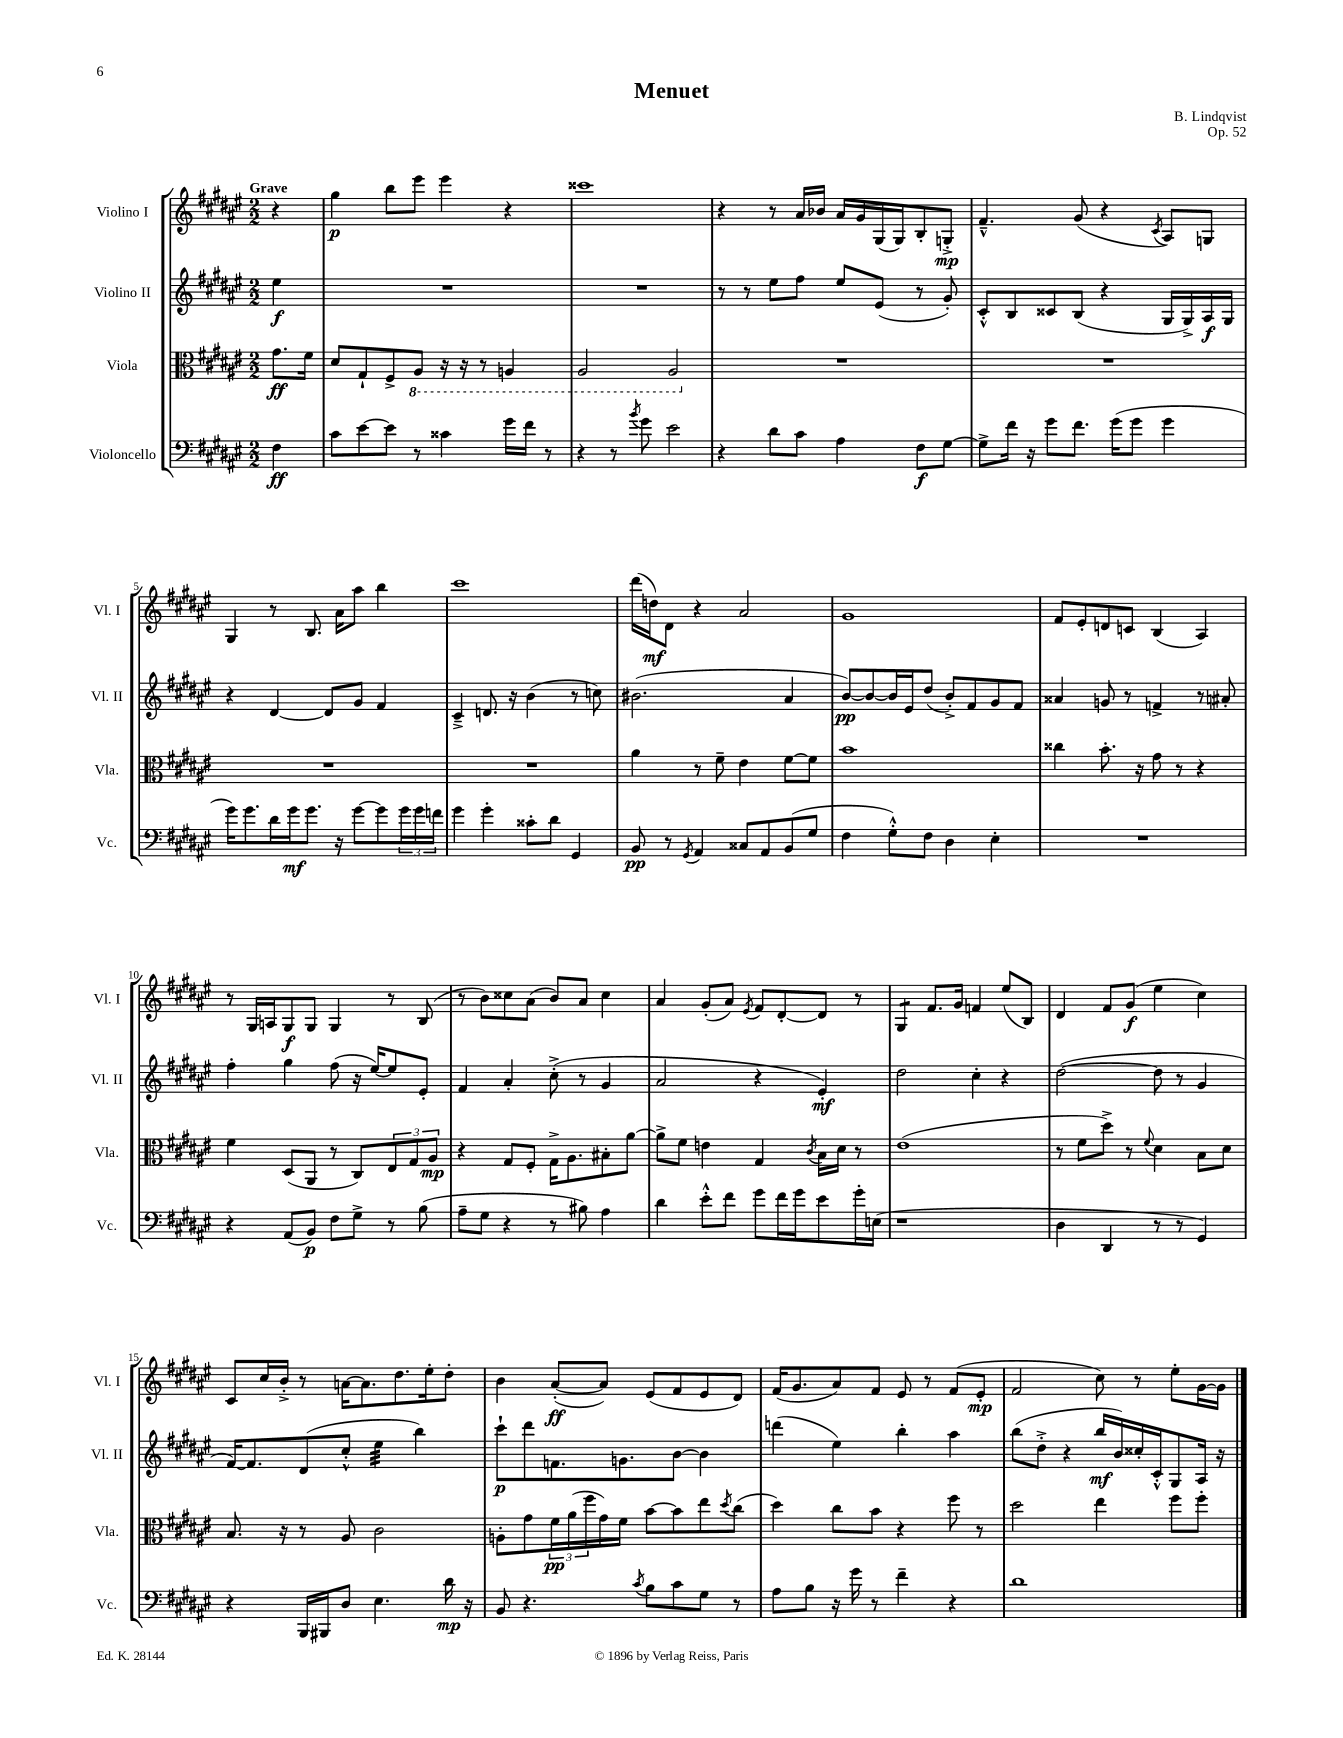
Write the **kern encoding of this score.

**kern	**dynam	**kern	**dynam	**kern	**dynam	**kern	**dynam
*part4	*part4	*part3	*part3	*part2	*part2	*part1	*part1
*staff4	*staff4	*staff3	*staff3	*staff2	*staff2	*staff1	*staff1
*I"Violoncello	*	*I"Viola	*	*I"Violino II	*	*I"Violino I	*
*I'Vc.	*	*I'Vla.	*	*I'Vl. II	*	*I'Vl. I	*
*clefF4	*	*clefC3	*	*clefG2	*	*clefG2	*
*k[f#c#g#d#a#e#]	*	*k[f#c#g#d#a#e#]	*	*k[f#c#g#d#a#e#]	*	*k[f#c#g#d#a#e#]	*
*M2/2	*	*M2/2	*	*M2/2	*	*M2/2	*
=	=	=	=	=	=	=	=
!	!	!	!	!	!	!LO:TX:a:B:t=Grave	!
4F#\	ff	8.g#\L	ff	4ee#\	f	4r	.
.	.	16f#\Jk	.	.	.	.	.
=1	=1	=1	=1	=1	=1	=1	=1
8c#\L	.	8d#/L	.	1r	.	4gg#\	p
[8e#\	.	8G#`/	.	.	.	.	.
8e#\J]	.	8F#^/	.	.	.	8bb\L	.
*	*	*8ba	*	*	*	*	*
8r	.	8AA#/J	.	.	.	8eee#\J	.
4c##X\	.	16r	.	.	.	4eee#\	.
.	.	16r	.	.	.	.	.
.	.	8r	.	.	.	.	.
16g#\LL	.	4AAn/	.	.	.	4r	.
16f#\JJ	.	.	.	.	.	.	.
8r	.	.	.	.	.	.	.
=2	=2	=2	=2	=2	=2	=2	=2
4r	.	2AA#/	.	1r	.	1ccc##X	.
8r	.	.	.	.	.	.	.
8qb/	.	.	.	.	.	.	.
8g#\	.	.	.	.	.	.	.
2e#\	.	2AA#/	.	.	.	.	.
=3	=3	=3	=3	=3	=3	=3	=3
*	*	*X8ba	*	*	*	*	*
4r	.	1r	.	8r	.	4r	.
.	.	.	.	8r	.	.	.
8d#\L	.	.	.	8ee#\L	.	8r	.
8c#\J	.	.	.	8ff#\J	.	16a#/LL	.
.	.	.	.	.	.	16b-X/JJ	.
4A#\	.	.	.	8ee#/L	.	16a#/LL	.
.	.	.	.	.	.	16g#/	.
.	.	.	.	(8e#/J	.	(16G#/	.
.	.	.	.	.	.	16G#/J)	.
8F#\L	f	.	.	8r	.	8B'/	.
[8G#\J	.	.	.	8g#'/)	.	8Gn'^/J	mp
=4	=4	=4	=4	=4	=4	=4	=4
8G#^\L]	.	1r	.	8c#'^^/L	.	4.f#~^^/	.
16f#\Jk	.	.	.	8B/	.	.	.
16r	.	.	.	.	.	.	.
8g#\L	.	.	.	8c##X/	.	.	.
8.f#\J	.	.	.	(8B/J	.	(8g#/	.
.	.	.	.	4r	.	4r	.
(16g#\KL	.	.	.	.	.	.	.
8g#\J	.	.	.	.	.	.	.
.	.	.	.	.	.	8qc#/	.
4g#\	.	.	.	16G#/LL	.	8A#/L)	.
.	.	.	.	16G#^/)	.	.	.
.	.	.	.	16A#/	f	8Gn/J	.
.	.	.	.	16G#/JJ	.	.	.
!!LO:LB:g=z
=5	=5	=5	=5	=5	=5	=5	=5
16g#\KL)	.	1r	.	4r	.	4G#/	.
8.g#\	.	.	.	.	.	.	.
16d#\L	.	.	.	[4d#/	.	8r	.
16g#\J	mf	.	.	.	.	.	.
8.g#\J	.	.	.	.	.	8.B/	.
.	.	.	.	8d#/L]	.	.	.
16r	.	.	.	.	.	16a#\KL	.
[8g#\L	.	.	.	8g#/J	.	8aa#\J	.
8g#\]	.	.	.	4f#/	.	4bb\	.
24g#\L	.	.	.	.	.	.	.
24g#\	.	.	.	.	.	.	.
24fn\JJ	.	.	.	.	.	.	.
=6	=6	=6	=6	=6	=6	=6	=6
4g#\	.	1r	.	4c#~^/	.	1ccc#	.
4g#'\	.	.	.	8.dn/	.	.	.
.	.	.	.	16r	.	.	.
8c##X'\L	.	.	.	(4b\	.	.	.
8d#\J	.	.	.	.	.	.	.
4GG#/	.	.	.	8r	.	.	.
.	.	.	.	8ccn\)	.	.	.
=7	=7	=7	=7	=7	=7	=7	=7
8BB/	pp	4a#\	.	(2.b#X\	.	(16ddd#\LL	.
.	.	.	.	.	.	16ddn\J)	mf
8r	.	.	.	.	.	8d#\J	.
8qGG#/	.	.	.	.	.	.	.
4AA#/	.	8r	.	.	.	4r	.
.	.	8f#~\	.	.	.	.	.
8C##X/L	.	4e#\	.	.	.	2a#/	.
8AA#/	.	.	.	.	.	.	.
(8BB/	.	[8f#\L	.	4a#/	.	.	.
8G#/J	.	8f#\J]	.	.	.	.	.
=8	=8	=8	=8	=8	=8	=8	=8
4F#\	.	1b	.	[8b/L)	pp	1g#	.
.	.	.	.	8b/_	.	.	.
8G#'^^\L)	.	.	.	16b/L]	.	.	.
.	.	.	.	16e#/J	.	.	.
8F#\J	.	.	.	(8dd#/J	.	.	.
4D#\	.	.	.	8b'^/L)	.	.	.
.	.	.	.	8f#/	.	.	.
4E#'\	.	.	.	8g#/	.	.	.
.	.	.	.	8f#/J	.	.	.
=9	=9	=9	=9	=9	=9	=9	=9
1r	.	4cc##X\	.	4a##X/	.	8f#/L	.
.	.	.	.	.	.	8e#'/	.
.	.	8.b'\	.	8gn/	.	8dn/	.
.	.	.	.	8r	.	8cn/J	.
.	.	16r	.	.	.	.	.
.	.	8g#\	.	4fn^/	.	(4B/	.
.	.	8r	.	.	.	.	.
.	.	4r	.	8r	.	4A#/)	.
.	.	.	.	8a#X'/	.	.	.
!!LO:LB:g=z
=10	=10	=10	=10	=10	=10	=10	=10
4r	.	4f#\	.	4ff#'\	.	8r	.
.	.	.	.	.	.	16G#/LL	.
.	.	.	.	.	.	16An/J	.
(8AA#/L	.	(8D#/L	.	4gg#\	.	8G#/	f
8BB/J)	p	8AA#/J	.	.	.	8G#/J	.
8F#\L	.	8r	.	(8ff#\	.	4G#/	.
8G#^\J	.	8C#/L)	.	16r	.	.	.
.	.	.	.	[16ee#/KL)	.	.	.
8r	.	12E#/	.	8ee#/]	.	8r	.
.	.	12G#/	.	.	.	.	.
(8B\	.	.	.	8e#'/J	.	(8B/	.
.	.	12A#/J	mp	.	.	.	.
=11	=11	=11	=11	=11	=11	=11	=11
8A#~\L	.	4r	.	4f#/	.	8r	.
8G#\J	.	.	.	.	.	8b\L)	.
4r	.	8G#/L	.	4a#'/	.	8cc##X\	.
.	.	8F#'/J	.	.	.	(8a#\J	.
8r	.	16G#^\KL	.	(8cc#'^\	.	8b/L)	.
.	.	8.A#\	.	.	.	.	.
8B#X\)	.	.	.	8r	.	8a#/J	.
4A#\	.	8B#X'\	.	4g#/	.	4cc##\	.
.	.	[8a#\J	.	.	.	.	.
=12	=12	=12	=12	=12	=12	=12	=12
4d#\	.	8a#^\L]	.	2a#/	.	4a#/	.
.	.	8f#\J	.	.	.	.	.
8e#'^^\L	.	4en\	.	.	.	(8g#'/L	.
8f#\J	.	.	.	.	.	8a#/J)	.
.	.	.	.	.	.	8qe#/	.
8g#\L	.	4G#/	.	4r	.	8f#/L	.
16f#\L	.	.	.	.	.	[8d#'/	.
16g#\J	.	.	.	.	.	.	.
.	.	8qc#/	.	.	.	.	.
8e#\	.	16B\LL	.	4e#'/)	mf	8d#/J]	.
.	.	16d#\JJ	.	.	.	.	.
16g#'\L	.	8r	.	.	.	8r	.
(16En\JJ	.	.	.	.	.	.	.
=13	=13	=13	=13	=13	=13	=13	=13
*	*	*	*	*	*	*tremolo	*
1r	.	(1e#	.	2dd#\	.	8G#/L	.
.	.	.	.	.	.	8G#/J	.
*	*	*	*	*	*	*Xtremolo	*
.	.	.	.	.	.	8.f#/L	.
.	.	.	.	.	.	16g#/Jk	.
.	.	.	.	4cc#'\	.	4fn/	.
.	.	.	.	4r	.	(8ee#/L	.
.	.	.	.	.	.	8B/J)	.
=14	=14	=14	=14	=14	=14	=14	=14
4D#\	.	8r	.	([2dd#\	.	4d#/	.
.	.	8f#\L	.	.	.	.	.
4DD#/	.	8dd#^\J)	.	.	.	8f#/L	.
.	.	8r	.	.	.	(8g#/J	f
.	.	8qqf#/	.	.	.	.	.
8r	.	4d#\	.	8dd#\]	.	4ee#\	.
8r	.	.	.	8r	.	.	.
4GG#/)	.	8B\L	.	4g#/	.	4cc#\)	.
.	.	8d#\J	.	.	.	.	.
!!LO:LB:g=z
=15	=15	=15	=15	=15	=15	=15	=15
4r	.	8.B/	.	[16f#/KL)	.	8c#/L	.
.	.	.	.	8.f#/]	.	.	.
.	.	.	.	.	.	16cc#/L	.
.	.	16r	.	.	.	16b'^/JJ	.
16BBB/LL	.	8r	.	(8d#/	.	8r	.
16BBB#X/J	.	.	.	.	.	.	.
8D#/J	.	8A#/	.	8cc#'^^/J	.	[16an\KL	.
.	.	.	.	.	.	8.a\]	.
*	*	*	*	*tremolo	*	*	*
4.E#\	.	2c#\	.	32ee#\LLL	.	.	.
.	.	.	.	32ee#\	.	.	.
.	.	.	.	32ee#\	.	.	.
.	.	.	.	32ee#\	.	.	.
.	.	.	.	32ee#\	.	8.dd#\	.
.	.	.	.	32ee#\	.	.	.
.	.	.	.	32ee#\	.	.	.
.	.	.	.	32ee#\JJJ	.	.	.
*	*	*	*	*Xtremolo	*	*	*
.	.	.	.	4bb\)	.	.	.
.	.	.	.	.	.	16ee#'\k	.
16d#\	mp	.	.	.	.	8dd#'\J	.
16r	.	.	.	.	.	.	.
=16	=16	=16	=16	=16	=16	=16	=16
8BB/	.	8An'\L	.	8ccc#`\L	p	4b\	.
4.r	.	8g#\	.	8ddd#\	.	.	.
.	.	24f#\L	pp	8.fn\	.	([8a#'/L	ff
.	.	(24a#\	.	.	.	.	.
.	.	24ff#\	.	.	.	.	.
.	.	16g#\)	.	.	.	8a#/J])	.
.	.	16f#\JJ	.	8.gn\	.	.	.
8qc#/	.	.	.	.	.	.	.
8B\L	.	[8b\L	.	.	.	(8e#/L	.
8c#\	.	8b\]	.	[8b\J	.	8f#/	.
8G#\J	.	8ee#\	.	4b\]	.	8e#/	.
.	.	8qdd#/	.	.	.	.	.
8r	.	(8cc#\J	.	.	.	8d#/J)	.
=17	=17	=17	=17	=17	=17	=17	=17
8A#\L	.	4dd#\)	.	(4dddn\	.	(16f#/KL	.
.	.	.	.	.	.	8.g#/	.
8B\J	.	.	.	.	.	.	.
16r	.	8cc#\L	.	4ee#\)	.	8a#/)	.
16g#\	.	.	.	.	.	.	.
8r	.	8b\J	.	.	.	8f#/J	.
4f#~\	.	4r	.	4bb'\	.	8e#/	.
.	.	.	.	.	.	8r	.
4r	.	8ff#\	.	4aa#\	.	(8f#/L	.
.	.	8r	.	.	.	8e#'/J	mp
=18	=18	=18	=18	=18	=18	=18	=18
1d#	.	2dd#\	.	(8bb\L	.	2f#/	.
.	.	.	.	8dd#'^\J	.	.	.
.	.	.	.	4r	.	.	.
.	.	4ee#\	.	16bb/LL	mf	8cc#\)	.
.	.	.	.	16b/)	.	.	.
.	.	.	.	16cc##X'/	.	8r	.
.	.	.	.	16c#'^^/J	.	.	.
.	.	8ff#\L	.	8G#/	.	8ee#'\L	.
.	.	8ff#'\J	.	16A#/Jk	.	[16g#\L	.
.	.	.	.	16r	.	16g#\JJ]	.
==	==	==	==	==	==	==	==
*-	*-	*-	*-	*-	*-	*-	*-
